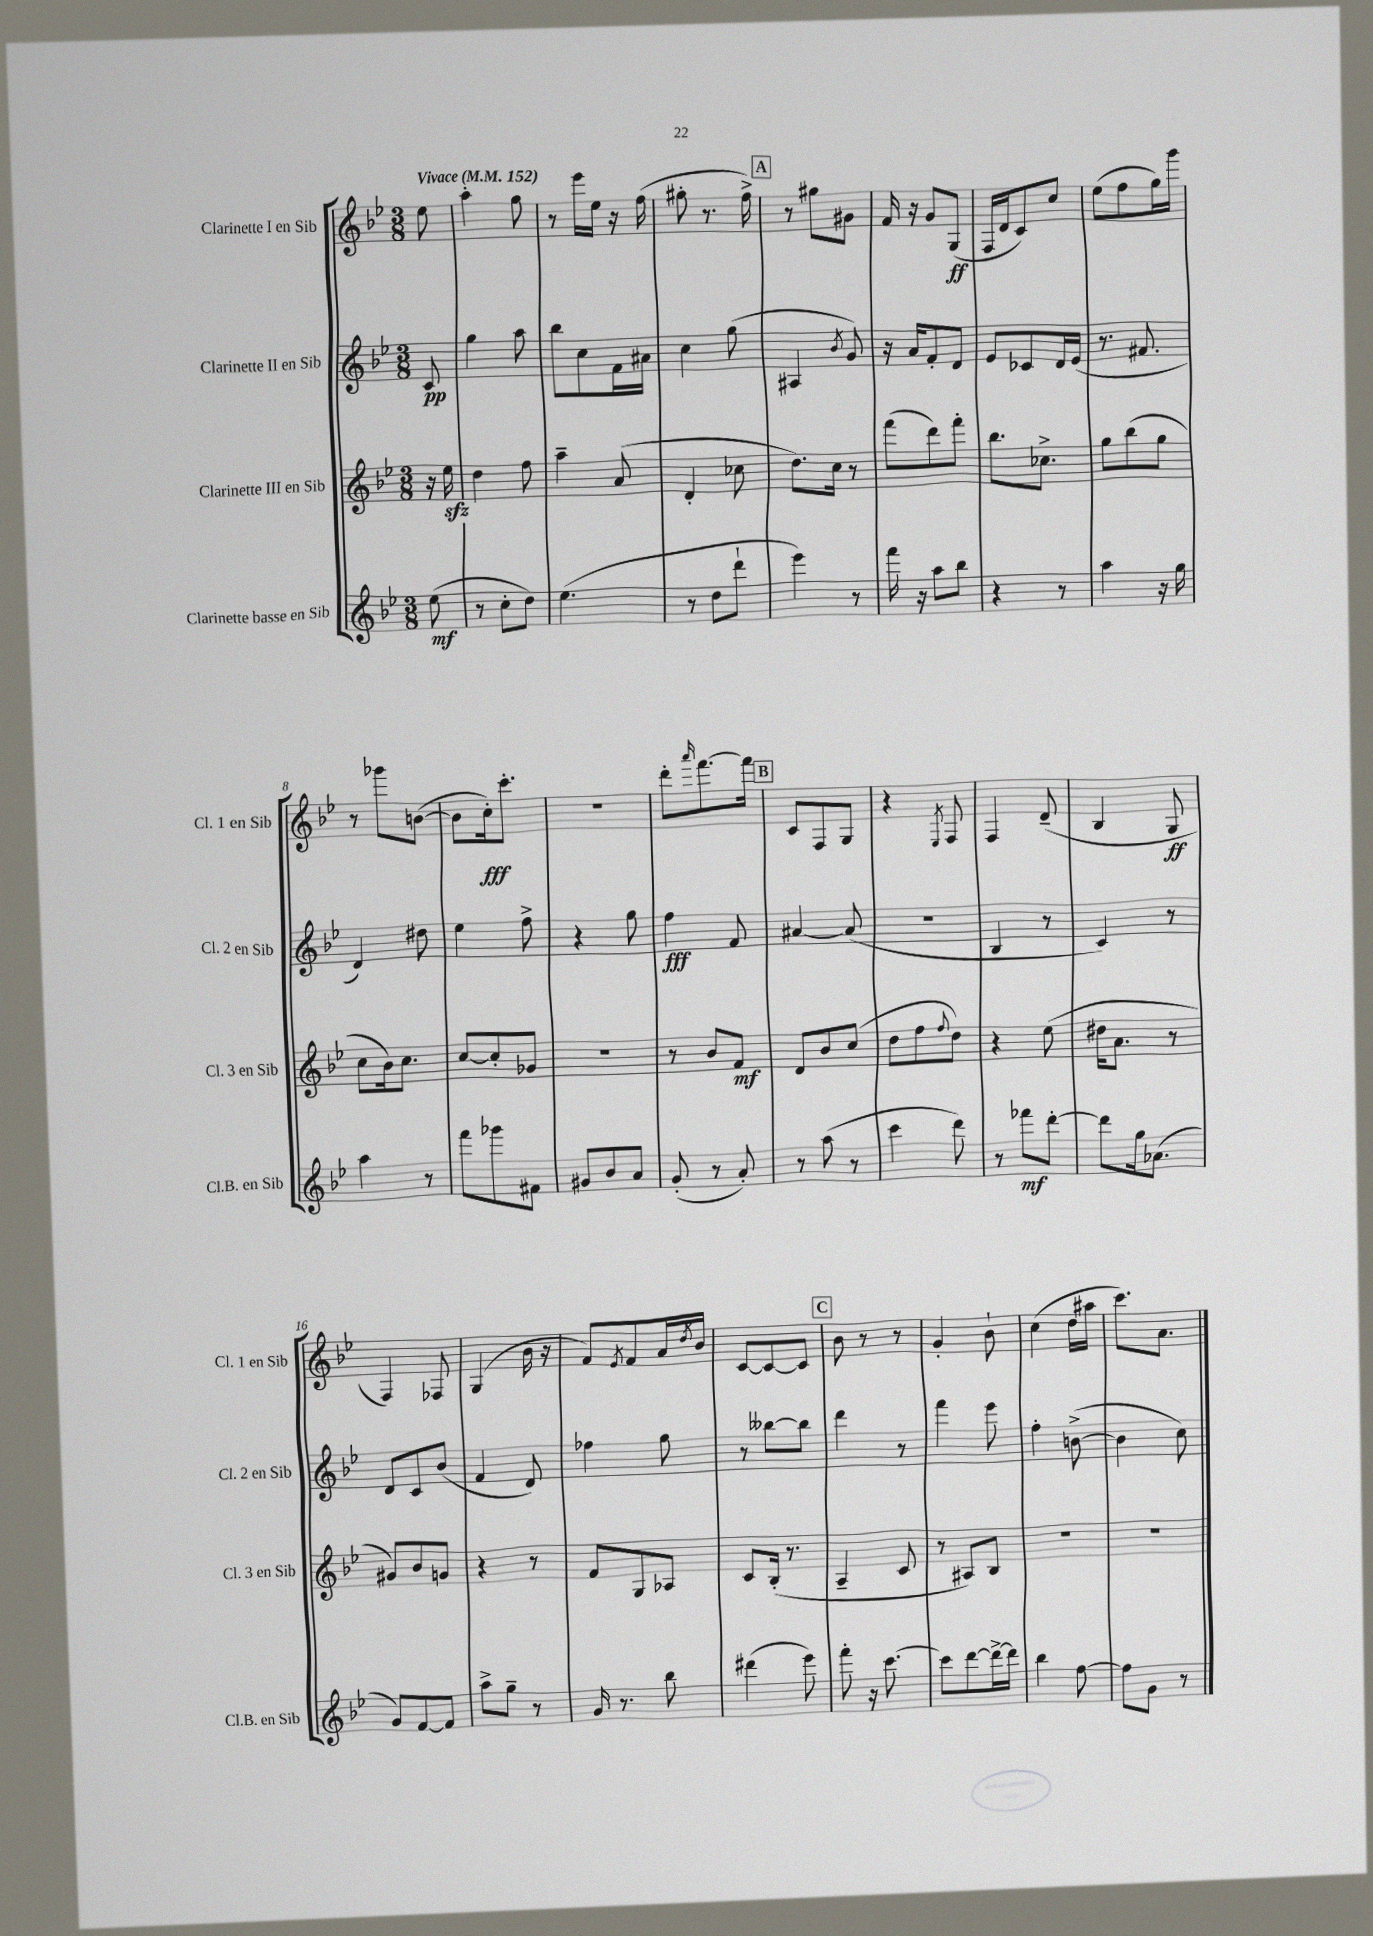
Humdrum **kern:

**kern	**kern	**kern	**kern
*staff4	*staff3	*staff2	*staff1
*clefG2	*clefG2	*clefG2	*clefG2
*k[b-e-]	*k[b-e-]	*k[b-e-]	*k[b-e-]
*M3/8	*M3/8	*M3/8	*M3/8
*MM152	*MM152	*MM152	*MM152
(8ee-	16r	8c	8ee-
.	16ee-	.	.
=	=	=	=
8r	4dd	4gg	4aa'
8cc'	.	.	.
8dd)	8ff	8aa	8gg
=	=	=	=
(4.ee-	4aa~	8bb-	8r
.	.	8cc	16eee-
.	.	.	16ee-
.	(8a	16f	16r
.	.	16a#	(16ff
=	=	=	=
8r	4d'	4cc	8gg#'
8dd	.	.	8.r
8ddd`	8cc-	(8gg	.
.	.	.	16ff^)
=	=	=	=
4eee-)	8.dd)	4A#	8r
.	.	.	8gg#
.	16cc	.	.
.	.	8qb-	.
8r	8r	8g)	8g#
=	=	=	=
16fff	(8fff	16r	16f
16r	.	16a	16r
8aa	8ddd)	8f'	8g
8bb-	8fff'	8d	(8G
=	=	=	=
4r	8.bb-	8e-	16F
.	.	.	16d
.	.	8c-	8c)
.	8.cc-^	.	.
8r	.	16d	8cc
.	.	(16e-	.
=	=	=	=
4aa	8gg	8.r	(8ee-
.	(8bb-	.	8ff
.	.	8.f#	.
16r	8gg	.	16gg)
16gg	.	.	16ggg
=	=	=	=
4aa	8cc	4d)	8r
.	16b-)	.	8ggg-
.	8.cc	.	.
8r	.	8dd#	([8b
=	=	=	=
8fff	[8cc	4ee-	8b]
8ggg-	8cc']	.	16cc')
.	.	.	8.ccc'
8f#	8g-	8ff^	.
=	=	=	=
8g#	4.r	4r	4.r
8b-	.	.	.
8a	.	8gg	.
=	=	=	=
(8g'	8r	4ff	8ddd'
.	.	.	16qqaaa
8r	8b-	.	[8.fff
8a')	8f	8f	.
.	.	.	16fff]
=	=	=	=
8r	8d	[4a#	8c
(8aa	8b-	.	8F
8r	(8cc	(8a#]	8G
=	=	=	=
4ccc	8dd	4.r	4r
.	8ff	.	.
.	8qqff	.	8qE-
8ddd)	8dd)	.	8F
=	=	=	=
8r	4r	4B-	4F
8fff-	.	.	.
[8ddd'	(8ee-	8r	(8d~
=	=	=	=
8ddd]	16dd#	4c)	4B-
.	8.a	.	.
16gg	.	.	.
(8.a-	.	.	.
.	8r	8r	8G
=	=	=	=
8g)	8g#)	8d	4F)
[8f	8b-	8c	.
8f]	8g	(8b-	8F-
=	=	=	=
8aa^	4r	4f	(4G
8gg~	.	.	.
8r	8r	8d)	16b-
.	.	.	16r
=	=	=	=
16g	8f	4ff-	8f)
8.r	.	.	.
.	.	.	8qe-
.	8G	.	8f
8bb-	8A-	8gg	16a
.	.	.	8qdd
.	.	.	16b-
=	=	=	=
(4ddd#	8c	8r	[8c
.	(16B-'	[8bb--	8c_
.	8.r	.	.
8eee-)	.	8bb--]	8c]
=	=	=	=
8fff'	4A~	4ddd	8b-
16r	.	.	8r
[8.ccc	.	.	.
.	8c	8r	8r
=	=	=	=
8ccc]	8r	4fff	4g'
[8ddd	8A#)	.	.
16ddd^_	8B-	8eee-	8b-`
16ddd]	.	.	.
=	=	=	=
4bb-	4.r	4ff'	(4cc
[8ff	.	([8b^	16dd
.	.	.	16aa#
=	=	=	=
8ff]	4.r	4b]	8.ccc)
8g	.	.	.
.	.	.	8.a
8r	.	8cc)	.
==	==	==	==
*-	*-	*-	*-
